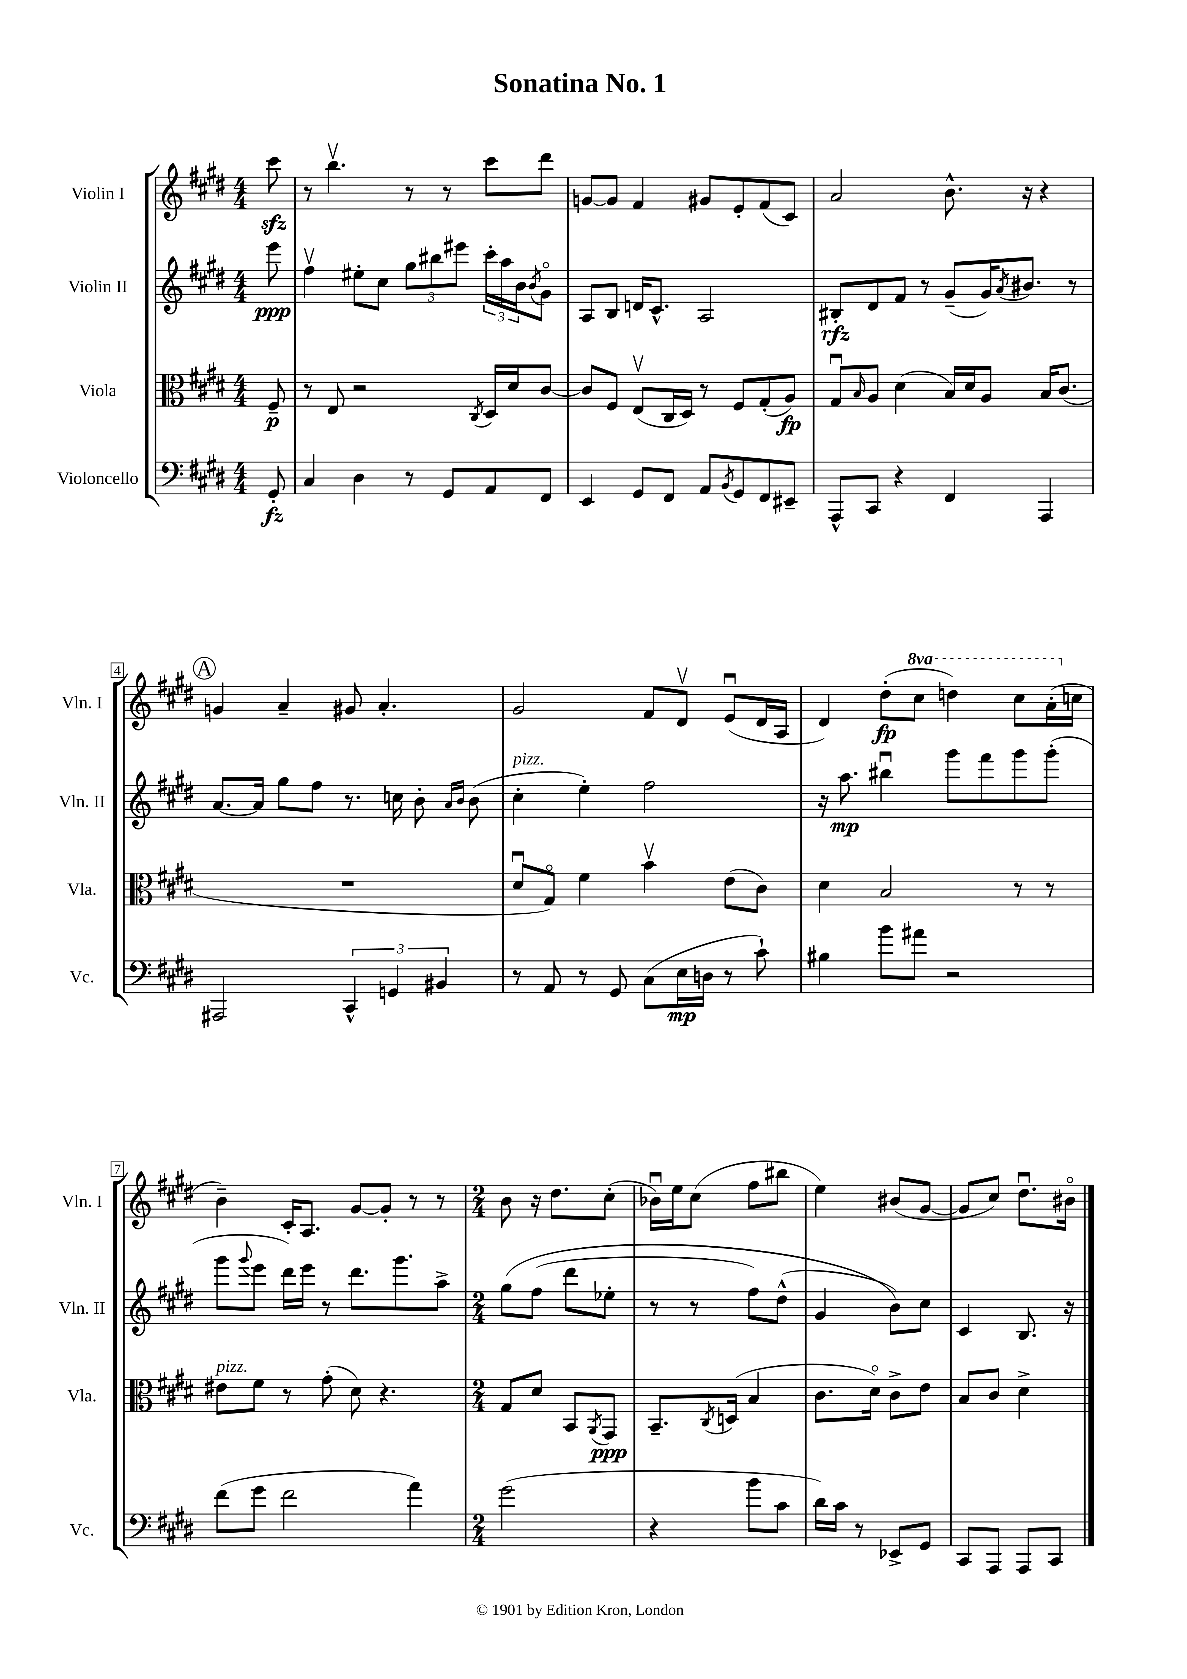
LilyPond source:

\header { title = "Sonatina No. 1" }
<<
\new StaffGroup <<
\new Staff = "s0" \with { instrumentName = "Violin I" shortInstrumentName = "Vln. I" } {
    \clef treble \key e \major \numericTimeSignature \time 4/4 \set Staff.ottavationMarkups = #ottavation-simple-ordinals \partial 8
    cis'''8\sfz |
    r8 b''4.\upbow r8 r8 cis'''8 dis'''8 |
    g'8~ g'8 fis'4 gis'8 e'8-. fis'8( cis'8) |
    a'2 b'8.-^ r16 r4 |
    \mark \markup { \circle "A" } g'4 a'4-- gis'8 a'4.-. |
    gis'2 fis'8 dis'8\upbow e'8\downbow( dis'16 a16 |
    dis'4) dis''8-.\fp( \ottava #1 cis'''8 d'''4) cis'''8 a''16-.( \ottava #0 c''16 |
    b'4--) cis'16-. a8. gis'8~ gis'8-. r8 r8 |
    \numericTimeSignature \time 2/4 b'8 r16 dis''8. cis''8-.( |
    bes'16\downbow) e''16 cis''8( fis''8 bis''8 |
    e''4) bis'8( gis'8~ |
    gis'8 cis''8) dis''8.\downbow bis'16\flageolet \bar "|." |
}
\new Staff = "s1" \with { instrumentName = "Violin II" shortInstrumentName = "Vln. II" } {
    \clef treble \key e \major \numericTimeSignature \time 4/4 \partial 8
    e'''8\ppp |
    fis''4\upbow eis''8-. cis''8 \tuplet 3/2 { gis''8 bis''8 eis'''8 } \tuplet 3/2 { cis'''16-. a''16 b'16 } \acciaccatura { b'8 } gis'8\flageolet |
    a8 b8 d'16 cis'8.-^ a2 |
    bis8-.\rfz dis'8 fis'8 r8 gis'8--( gis'16) \acciaccatura { a'8 } bis'8. r8 |
    \mark \markup { \circle "A" } a'8.~ a'16 gis''8 fis''8 r8. c''16 b'8-. \grace { a'16 b'16 } b'8( |
    cis''4-.^\markup { \italic "pizz." } e''4-.) fis''2 |
    r16 a''8.\mp bis''4\downbow gis'''8 fis'''8 gis'''8 gis'''8-.( |
    gis'''8 \appoggiatura { gis'''8 } e'''8 dis'''16) e'''16 r8 dis'''8. gis'''8. a''8-> |
    \numericTimeSignature \time 2/4 gis''8\( fis''8( dis'''8 ees''8-. |
    r8 r8 fis''8) dis''8-^( |
    gis'4 b'8)\) cis''8 |
    cis'4 b8. r16 \bar "|." |
}
\new Staff = "s2" \with { instrumentName = "Viola" shortInstrumentName = "Vla." } {
    \clef alto \key e \major \numericTimeSignature \time 4/4 \partial 8
    fis8--\p |
    r8 e8 r2 \acciaccatura { cis8 } dis16 dis'16 cis'8~ |
    cis'8 fis8 e8\upbow( cis16 dis16) r8 fis8 gis8-.( a8\fp) |
    gis8\downbow \grace { b16 } a8 dis'4( b16) dis'16 a8 b16 cis'8.( |
    \mark \markup { \circle "A" } R1 |
    dis'8\downbow gis8\flageolet) fis'4 b'4\upbow e'8( cis'8) |
    dis'4 b2 r8 r8 |
    eis'8^\markup { \italic "pizz." } fis'8 r8 gis'8-.( dis'8) r4. |
    \numericTimeSignature \time 2/4 gis8 dis'8 b,8 \acciaccatura { a,8 } gis,8\ppp |
    b,8.-- \acciaccatura { cis8 } d16( b4 |
    cis'8. dis'16\flageolet) cis'8-> e'8 |
    b8 cis'8 dis'4-> \bar "|." |
}
\new Staff = "s3" \with { instrumentName = "Violoncello" shortInstrumentName = "Vc." } {
    \clef bass \key e \major \numericTimeSignature \time 4/4 \partial 8
    gis,8-.\fz |
    cis4 dis4 r8 gis,8 a,8 fis,8 |
    e,4 gis,8 fis,8 a,8 \acciaccatura { b,8 } gis,8 fis,8 eis,8-- |
    a,,8-^ cis,8 r4 fis,4 a,,4 |
    \mark \markup { \circle "A" } ais,,2 \tuplet 3/2 { cis,4-^ g,4 bis,4 } |
    r8 a,8 r8 gis,8 cis8( e16\mp d16 r8 cis'8-!) |
    bis4 b'8 ais'8 r2 |
    fis'8( gis'8 fis'2 a'4) |
    \numericTimeSignature \time 2/4 gis'2( |
    r4 b'8 cis'8 |
    dis'16) cis'16 r8 ees,8-> gis,8 |
    cis,8 a,,8 a,,8 cis,8 \bar "|." |
}
>>
>>
\layout { \context { \Score \override BarNumber.stencil = #(make-stencil-boxer 0.1 0.3 ly:text-interface::print) } }
